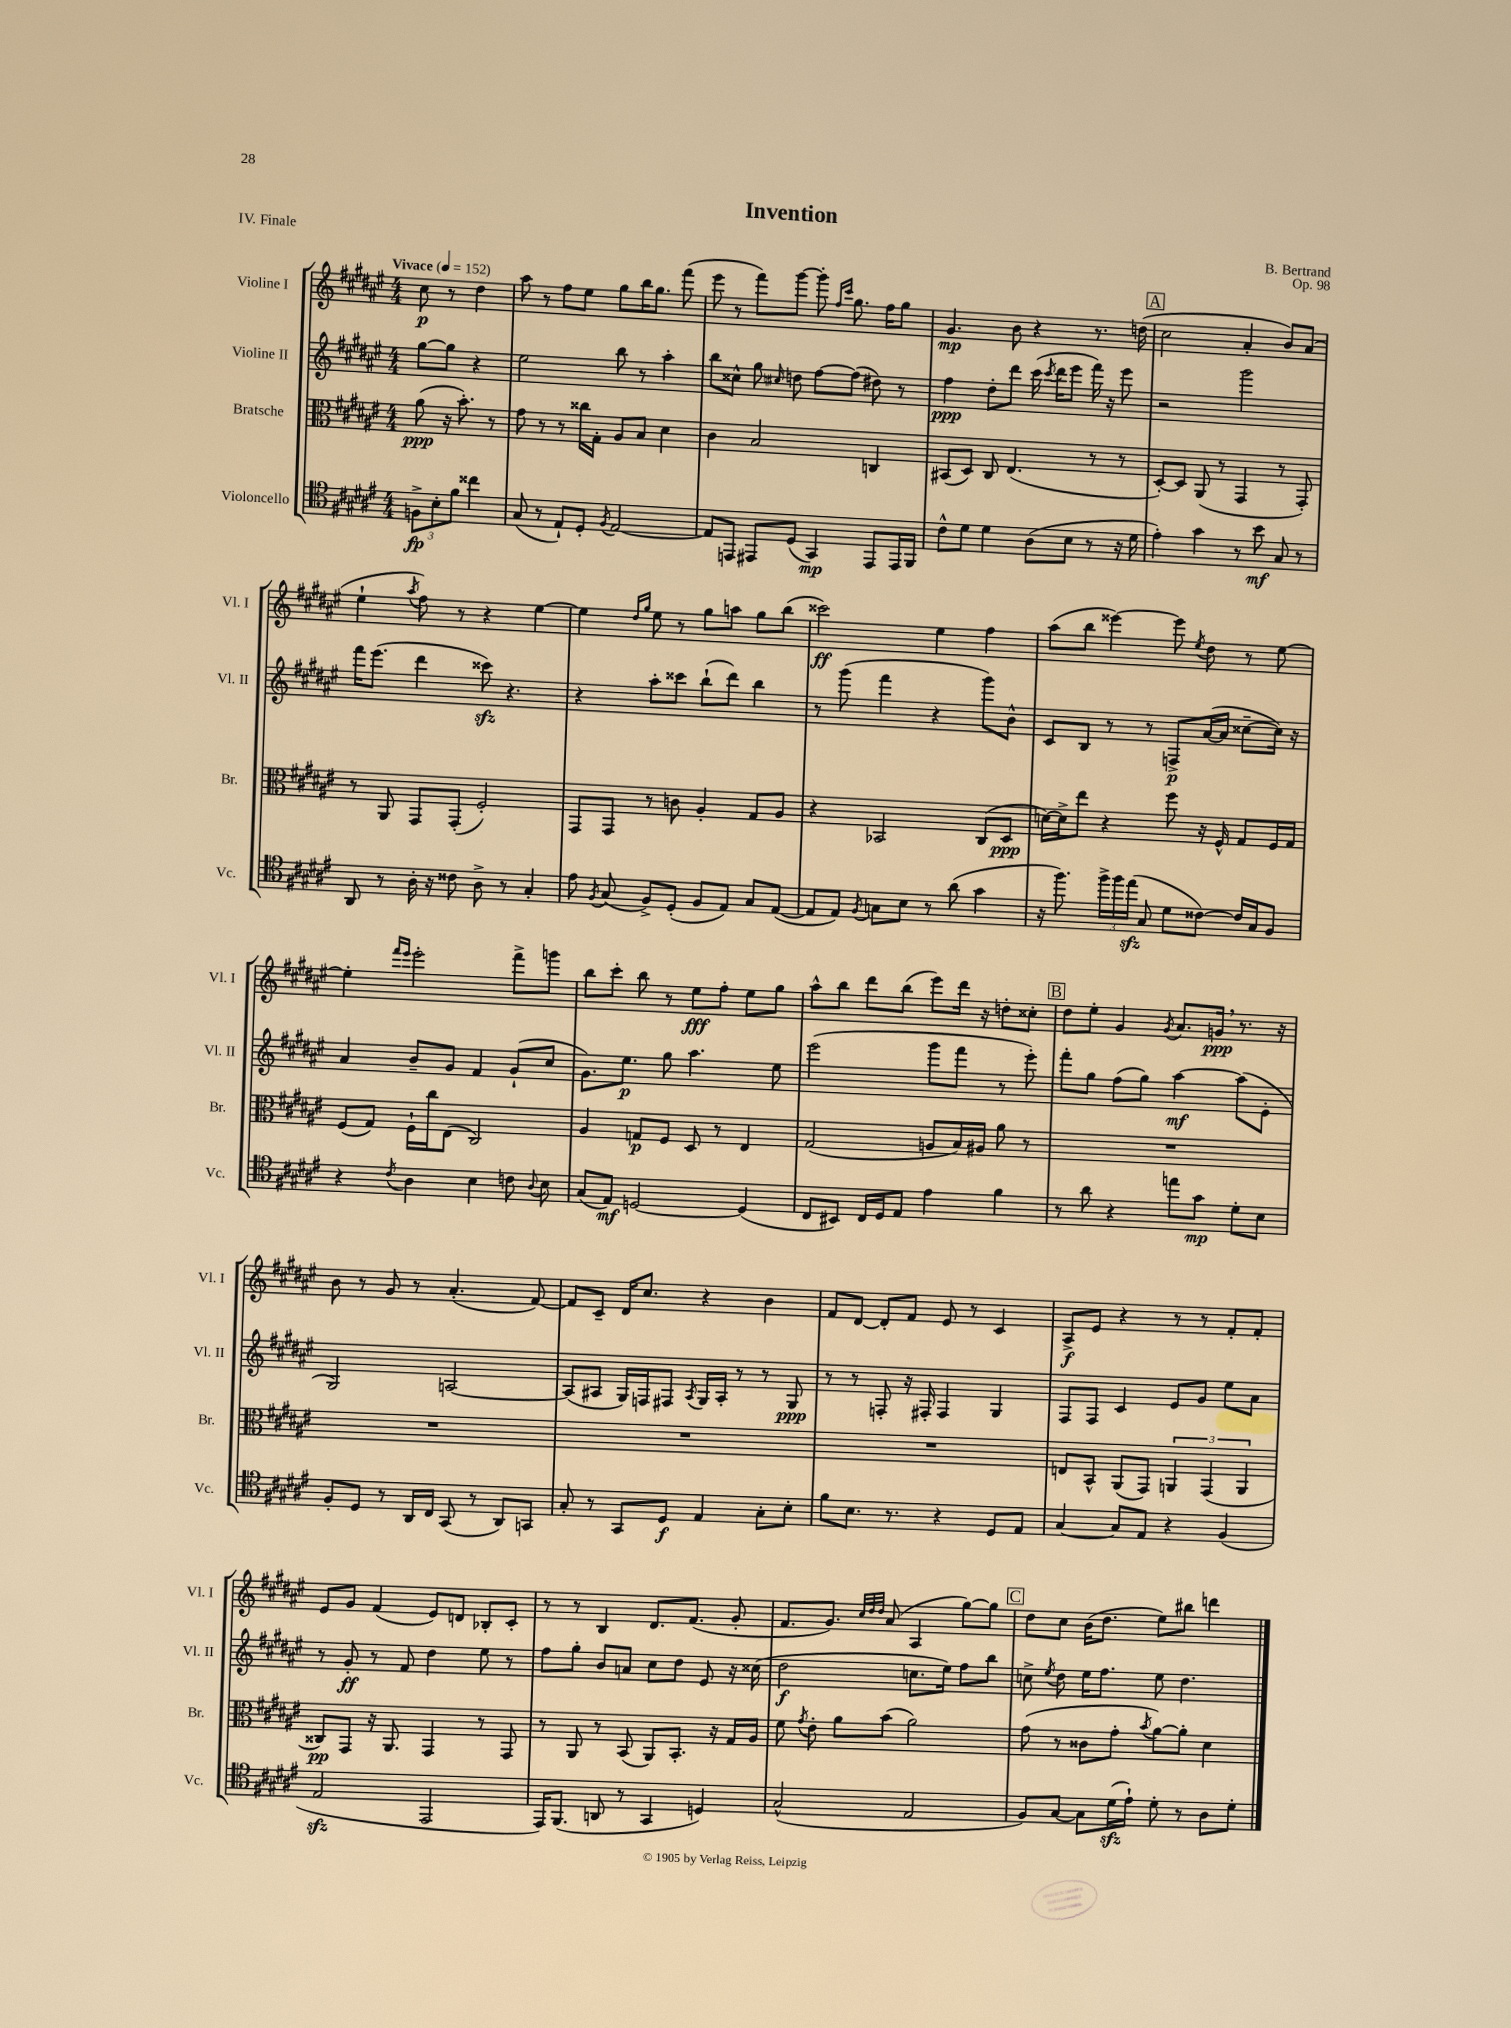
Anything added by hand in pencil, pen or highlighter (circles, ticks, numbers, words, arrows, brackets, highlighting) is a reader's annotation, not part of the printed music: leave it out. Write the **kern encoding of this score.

**kern	**dynam	**kern	**dynam	**kern	**dynam	**kern	**dynam
*part4	*part4	*part3	*part3	*part2	*part2	*part1	*part1
*staff4	*staff4	*staff3	*staff3	*staff2	*staff2	*staff1	*staff1
*I"Violoncello	*	*I"Bratsche	*	*I"Violine II	*	*I"Violine I	*
*I'Vc.	*	*I'Br.	*	*I'Vl. II	*	*I'Vl. I	*
*clefC4	*	*clefC3	*	*clefG2	*	*clefG2	*
*k[f#c#g#d#a#e#]	*	*k[f#c#g#d#a#e#]	*	*k[f#c#g#d#a#e#]	*	*k[f#c#g#d#a#e#]	*
*M4/4	*	*M4/4	*	*M4/4	*	*M4/4	*
*MM152	*	*MM152	*	*MM152	*	*MM152	*
=	=	=	=	=	=	=	=
!	!	!	!	!	!	!LO:TX:a:B:t=Vivace	!
12Fn^\L	fp	(8a#\	ppp	[8gg#\L	.	8cc#\	p
12B'\	.	.	.	.	.	.	.
.	.	16r	.	8gg#\J]	.	8r	.
12f#\J	.	.	.	.	.	.	.
.	.	8.b'\)	.	.	.	.	.
4cc##X\	.	.	.	4r	.	4dd#\	.
.	.	8r	.	.	.	.	.
=1	=1	=1	=1	=1	=1	=1	=1
(8G#/	.	8g#\	.	2ee#\	.	8aa#\	.
8r	.	8r	.	.	.	8r	.
8E#`/L)	.	8r	.	.	.	8ff#\L	.
8D#'/J	.	16cc##X\LL	.	.	.	8ee#\J	.
.	.	16G#'\JJ	.	.	.	.	.
8qF#/	.	.	.	.	.	.	.
[2E#/	.	8A#/L	.	8bb\	.	8gg#\L	.
.	.	8B/J	.	8r	.	16bb\K	.
.	.	.	.	.	.	8.gg#\J	.
.	.	4d#\	.	4aa#'\	.	.	.
.	.	.	.	.	.	(8fff#\	.
=2	=2	=2	=2	=2	=2	=2	=2
8E#/L]	.	4c#\	.	8bb\L	.	8eee#\	.
8EEn/J	.	.	.	8cc##X^^\J	.	8r	.
8EE#X/L	.	2B/	.	8gg#\	.	8fff#\L)	.
.	.	.	.	16qqcc#X/	.	.	.
(8D#/J	.	.	.	8ddn\	.	[8ggg#\J	.
4GG#/)	mp	.	.	[8ff#\L	.	8ggg#'\]	.
.	.	.	.	.	.	16qqff#/LL	.
.	.	.	.	.	.	16qqccc#/JJ	.
.	.	.	.	(8ff#\J]	.	8.gg#\	.
8EE#/L	.	4Cn/	.	8dd#X\)	.	.	.
.	.	.	.	.	.	16ff#\KL	.
16EE#/L	.	.	.	8r	.	8gg#\J	.
16FF#/JJ	.	.	.	.	.	.	.
=3	=3	=3	=3	=3	=3	=3	=3
8c#^^\L	.	(8BB#X/L	.	4ff#\	ppp	4.g#/	mp
8d#\J	.	8D#/J)	.	.	.	.	.
4d#\	.	8C#/	.	8dd#'\L	.	.	.
.	.	(4.E#/	.	8ddd#\J	.	8b\	.
(8A#\L	.	.	.	(16ccc#\	.	4r	.
.	.	.	.	8qccc#/	.	.	.
.	.	.	.	16ddd#\KL	.	.	.
8B\J	.	.	.	8eee#\J	.	.	.
8r	.	8r	.	16fff#\)	.	8.r	.
.	.	.	.	16r	.	.	.
16r	.	8r	.	8eee#\	.	.	.
16d#\	.	.	.	.	.	(16ddn\	.
!!LO:REH:place=s1:t=A
=4	=4	=4	=4	=4	=4	=4	=4
4e#'\)	.	[8D#'/L)	.	2r	.	2cc#\	.
.	.	8D#/J]	.	.	.	.	.
4g#\	.	(8AA#/	.	.	.	.	.
.	.	8r	.	.	.	.	.
8r	.	4GG#/	.	2ggg#\	.	4a#'/	.
8b\	mf	.	.	.	.	.	.
8G#/	.	8r	.	.	.	8b/L)	.
8r	.	8GG#'/)	.	.	.	(8a#/J	.
!!LO:LB:g=z
=5	=5	=5	=5	=5	=5	=5	=5
8AA#/	.	8r	.	16fff#\KL	.	4ee#`\	.
.	.	.	.	(8.eee#\J	.	.	.
8r	.	8AA#/	.	.	.	.	.
.	.	.	.	.	.	8qaa#/	.
16A#'\	.	8GG#/L	.	4ddd#\	.	8ff#\)	.
16r	.	.	.	.	.	.	.
8c##X\	.	(8GG#'/J	.	.	.	8r	.
8A#^\	.	2F#'/)	.	8ccc##Xzz\)	.	4r	.
8r	.	.	.	4.r	.	.	.
4G#'/	.	.	.	.	.	[4ee#\	.
=6	=6	=6	=6	=6	=6	=6	=6
8e#\	.	8GG#/L	.	4r	.	4ee#\]	.
8qF#/	.	.	.	.	.	.	.
(8G#/	.	8GG#/J	.	.	.	.	.
.	.	.	.	.	.	16qqdd#/LL	.
.	.	.	.	.	.	16qqgg#/JJ	.
8F#^/L)	.	8r	.	8aa#'\L	.	8ee#\	.
(8D#'/J	.	8cn\	.	8ccc##X\J	.	8r	.
8F#/L	.	4A#'/	.	(8bb`\L	.	8gg#\L	.
8E#/J)	.	.	.	8ddd#\J)	.	8aan\J	.
8G#/L	.	8G#/L	.	4bb\	.	8gg#\L	.
([8E#/J	.	8A#/J	.	.	.	(8bb\J	.
=7	=7	=7	=7	=7	=7	=7	=7
8E#/L]	.	4r	.	8r	.	2ccc##X\)	ff
8E#/J)	.	.	.	(8ggg#\	.	.	.
8qF#/	.	.	.	.	.	.	.
8Gn\L	.	2BB-X/	.	4fff#\	.	.	.
8B\J	.	.	.	.	.	.	.
8r	.	.	.	4r	.	4ee#\	.
(8a#\	.	.	.	.	.	.	.
4g#\	.	(8C#/L	.	8ggg#\L)	.	4ff#\	.
.	.	8D#/J	ppp	8b^^\J	.	.	.
=8	=8	=8	=8	=8	=8	=8	=8
16r	.	[16dn\LL)	.	8c#/L	.	(8aa#\L	.
8.ff#\)	.	16d^\J]	.	.	.	.	.
.	.	8ee#\J	.	8B/J	.	8bb\J	.
24ff#^\LL	.	4r	.	8r	.	[4eee##X\)	.
24ff#\	.	.	.	.	.	.	.
(24ee#zz\JJ	.	.	.	.	.	.	.
8G#/	.	.	.	8r	.	.	.
8d#\L	.	8ff#\	.	8Fn^/L	p	8eee##\]	.
.	.	.	.	.	.	8qee#/	.
[8c##X\J)	.	16r	.	([16a#/L	.	8dd#\	.
.	.	16F#^^/	.	16a#/JJ]	.	.	.
16c##/LL]	.	8G#/L	.	[8cc##X~\L	.	8r	.
16G#/J	.	.	.	.	.	.	.
8F#/J	.	16F#/L	.	16cc##\Jk])	.	[8ee#\	.
.	.	16G#/JJ	.	16r	.	.	.
!!LO:LB:g=z
=9	=9	=9	=9	=9	=9	=9	=9
4r	.	(8F#/L	.	4a#/	.	4ee#'\]	.
.	.	8G#/J)	.	.	.	.	.
.	.	.	.	.	.	16qqfff#/LL	.
8qc#/	.	.	.	.	.	16qqeee#/JJ	.
4A#\	.	16F#`\LL	.	8b~/L	.	2eee#'\	.
.	.	16cc#\J	.	.	.	.	.
.	.	(8E#\J	.	8g#/J	.	.	.
4B\	.	2C#/)	.	4f#/	.	.	.
8cn\	.	.	.	(8g#`/L	.	8fff#^\L	.
8qqA#/	.	.	.	.	.	.	.
8B\	.	.	.	8cc#/J	.	8gggn\J	.
=10	=10	=10	=10	=10	=10	=10	=10
(8G#/L	.	4A#/	.	8.g#\L)	.	8bb\L	.
8E#/J)	mf	.	.	.	.	8ccc#'\J	.
.	.	.	.	8.ee#\J	p	.	.
[2Dn/	.	8Gn/L	p	.	.	8bb\	.
.	.	8F#/J	.	8gg#\	.	8r	.
.	.	8D#/	.	4.aa#\	.	8ee#\L	fff
.	.	8r	.	.	.	8ff#'\J	.
(4D/]	.	4E#/	.	.	.	8ee#\L	.
.	.	.	.	8ee#\	.	8gg#\J	.
=11	=11	=11	=11	=11	=11	=11	=11
8C#/L	.	(2G#/	.	(2eee#\	.	8aa#^^\L	.
8BB#X/J)	.	.	.	.	.	8bb\J	.
16C#/LL	.	.	.	.	.	8ddd#\L	.
16D#/J	.	.	.	.	.	.	.
8E#/J	.	.	.	.	.	(8bb\J	.
4e#\	.	8An/L	.	8ggg#\L	.	8eee#\L)	.
.	.	16B/L)	.	8fff#\J	.	16ddd#\Jk	.
.	.	16A#X/JJ	.	.	.	16r	.
4f#\	.	8a#\	.	8r	.	8ddn'\L	.
.	.	8r	.	8eee#'\)	.	8cc##X'\J	.
!!LO:REH:place=s1:t=B
=12	=12	=12	=12	=12	=12	=12	=12
8r	.	1r	.	8fff#'\L	.	8dd#\L	.
8a#\	.	.	.	8gg#\J	.	8ee#'\J	.
4r	.	.	.	(8ff#\L	.	4g#/	.
.	.	.	.	8gg#\J)	.	.	.
.	.	.	.	.	.	8qg#/	.
8een\L	.	.	.	[4aa#\	mf	8.a#/L	.
8g#\J	mp	.	.	.	.	.	.
.	.	.	.	.	.	16gn,/Jk	ppp
8d#'\L	.	.	.	(8aa#\L]	.	8.r	.
8B\J	.	.	.	8e#'\J	.	.	.
.	.	.	.	.	.	16r	.
!!LO:LB:g=z
=13	=13	=13	=13	=13	=13	=13	=13
8F#'/L	.	1r	.	2G#/)	.	8b\	.
8D#/J	.	.	.	.	.	8r	.
8r	.	.	.	.	.	8g#/	.
16AA#/LL	.	.	.	.	.	8r	.
16C#/JJ	.	.	.	.	.	.	.
(8GG#/	.	.	.	[2An/	.	(4.a#'/	.
8r	.	.	.	.	.	.	.
8AA#/L)	.	.	.	.	.	.	.
8GGn/J	.	.	.	.	.	[8f#/)	.
=14	=14	=14	=14	=14	=14	=14	=14
8G#'/	.	1r	.	(8A/L]	.	8f#/L]	.
8r	.	.	.	8A#X/J	.	8c#~/J	.
8GG#/L	.	.	.	16G#/LL)	.	16d#/KL	.
.	.	.	.	16Fn/J	.	8.cc#/J	.
8D#/J	f	.	.	8F#X/J	.	.	.
.	.	.	.	8qA#/	.	.	.
4E#/	.	.	.	16G#/LL	.	4r	.
.	.	.	.	16A#'/JJ	.	.	.
.	.	.	.	8r	.	.	.
8G#'\L	.	.	.	8r	.	4b\	.
8B'\J	.	.	.	8G#/	ppp	.	.
=15	=15	=15	=15	=15	=15	=15	=15
8f#\L	.	1r	.	8r	.	8f#/L	.
8.B\J	.	.	.	8r	.	[8d#/J	.
.	.	.	.	8Fn'/	.	8d#'/L]	.
8.r	.	.	.	.	.	.	.
.	.	.	.	16r	.	8f#/J	.
.	.	.	.	16F#X'/	.	.	.
4r	.	.	.	4F#/	.	8e#/	.
.	.	.	.	.	.	8r	.
8D#/L	.	.	.	4G#/	.	4c#/	.
8E#/J	.	.	.	.	.	.	.
=16	=16	=16	=16	=16	=16	=16	=16
[4G#/	.	8En/L	.	8F#/L	.	8A#^/L	f
.	.	8BB^^/J	.	8F#/J	.	8e#/J	.
8G#/L]	.	(8AA#/L	.	4c#/	.	4r	.
8E#/J	.	8GG#/J)	.	.	.	.	.
4r	.	6AAn/	.	8e#/L	.	8r	.
.	.	.	.	8g#/J	.	8r	.
.	.	(6GG#/	.	.	.	.	.
(4F#/	.	.	.	8ee#\L	.	8f#'/L	.
.	.	6AA/	.	.	.	.	.
.	.	.	.	8a#\J	.	8f#'/J	.
!!LO:LB:g=z
=17	=17	=17	=17	=17	=17	=17	=17
2E#zz/	.	8C##X/L)	pp	8r	.	8e#/L	.
.	.	8GG#/J	.	8g#'/	ff	8g#/J	.
.	.	16r	.	8r	.	(4f#/	.
.	.	8.AA#/	.	.	.	.	.
.	.	.	.	8f#/	.	.	.
2EE#/	.	4GG#/	.	4dd#\	.	8e#/L)	.
.	.	.	.	.	.	8dn/J	.
.	.	8r	.	8ee#\	.	8B-X'/L	.
.	.	8GG#/	.	8r	.	8c#'/J	.
=18	=18	=18	=18	=18	=18	=18	=18
16EE#/KL)	.	8r	.	8ff#\L	.	8r	.
(8.FF#/J	.	.	.	.	.	.	.
.	.	8AA#/	.	8gg#'\J	.	8r	.
8AAn/	.	8r	.	8b/L	.	4B/	.
8r	.	(8BB/	.	8an/J	.	.	.
4GG#/	.	8AA#/L)	.	8cc#\L	.	8.d#/L	.
.	.	8.BB'/J	.	8dd#\J	.	.	.
.	.	.	.	.	.	(8.f#/J	.
4Dn/)	.	.	.	8e#/	.	.	.
.	.	16r	.	.	.	.	.
.	.	16G#/LL	.	16r	.	8g#'/	.
.	.	16A#/JJ	.	(16cc##X\	.	.	.
=19	=19	=19	=19	=19	=19	=19	=19
(2G#^^/	.	8f#\	.	2dd#\	f	8.f#/L	.
.	.	8qg#/	.	.	.	.	.
.	.	8e#'\	.	.	.	.	.
.	.	.	.	.	.	8.g#/J)	.
.	.	8a#\L	.	.	.	.	.
.	.	.	.	.	.	32qqcc#/LLL	.
.	.	.	.	.	.	32qqdd#/	.
.	.	.	.	.	.	32qqdd#/JJJ	.
.	.	(8b\J	.	.	.	(8a#/	.
2E#/	.	2a#\)	.	8.ccn\L	.	4A#/	.
.	.	.	.	16ee#\Jk)	.	.	.
.	.	.	.	8ff#\L	.	[8gg#\L)	.
.	.	.	.	8bb\J	.	8gg#\J]	.
!!LO:REH:place=s1:t=C
=20	=20	=20	=20	=20	=20	=20	=20
8F#/L)	.	(8g#\	.	8ccn^\	.	8dd#\L	.
.	.	.	.	8qee#/	.	.	.
[8G#/J	.	8r	.	8dd#\	.	8cc#\J	.
8G#\L]	.	8c##X\L	.	16ee#\KL	.	(16b\KL	.
.	.	.	.	8.ff#\J	.	8.dd#\J	.
(16d#zz\L	.	8g#'\J	.	.	.	.	.
16e#`\JJ)	.	.	.	.	.	.	.
.	.	8qb/	.	.	.	.	.
8d#'\	.	[8a#\L)	.	8ee#\	.	8ee#\L)	.
8r	.	8a#'\J]	.	4.dd#\	.	8bb#X\J	.
8A#\L	.	4d#\	.	.	.	4dddn\	.
8d#'\J	.	.	.	.	.	.	.
==	==	==	==	==	==	==	==
*-	*-	*-	*-	*-	*-	*-	*-
